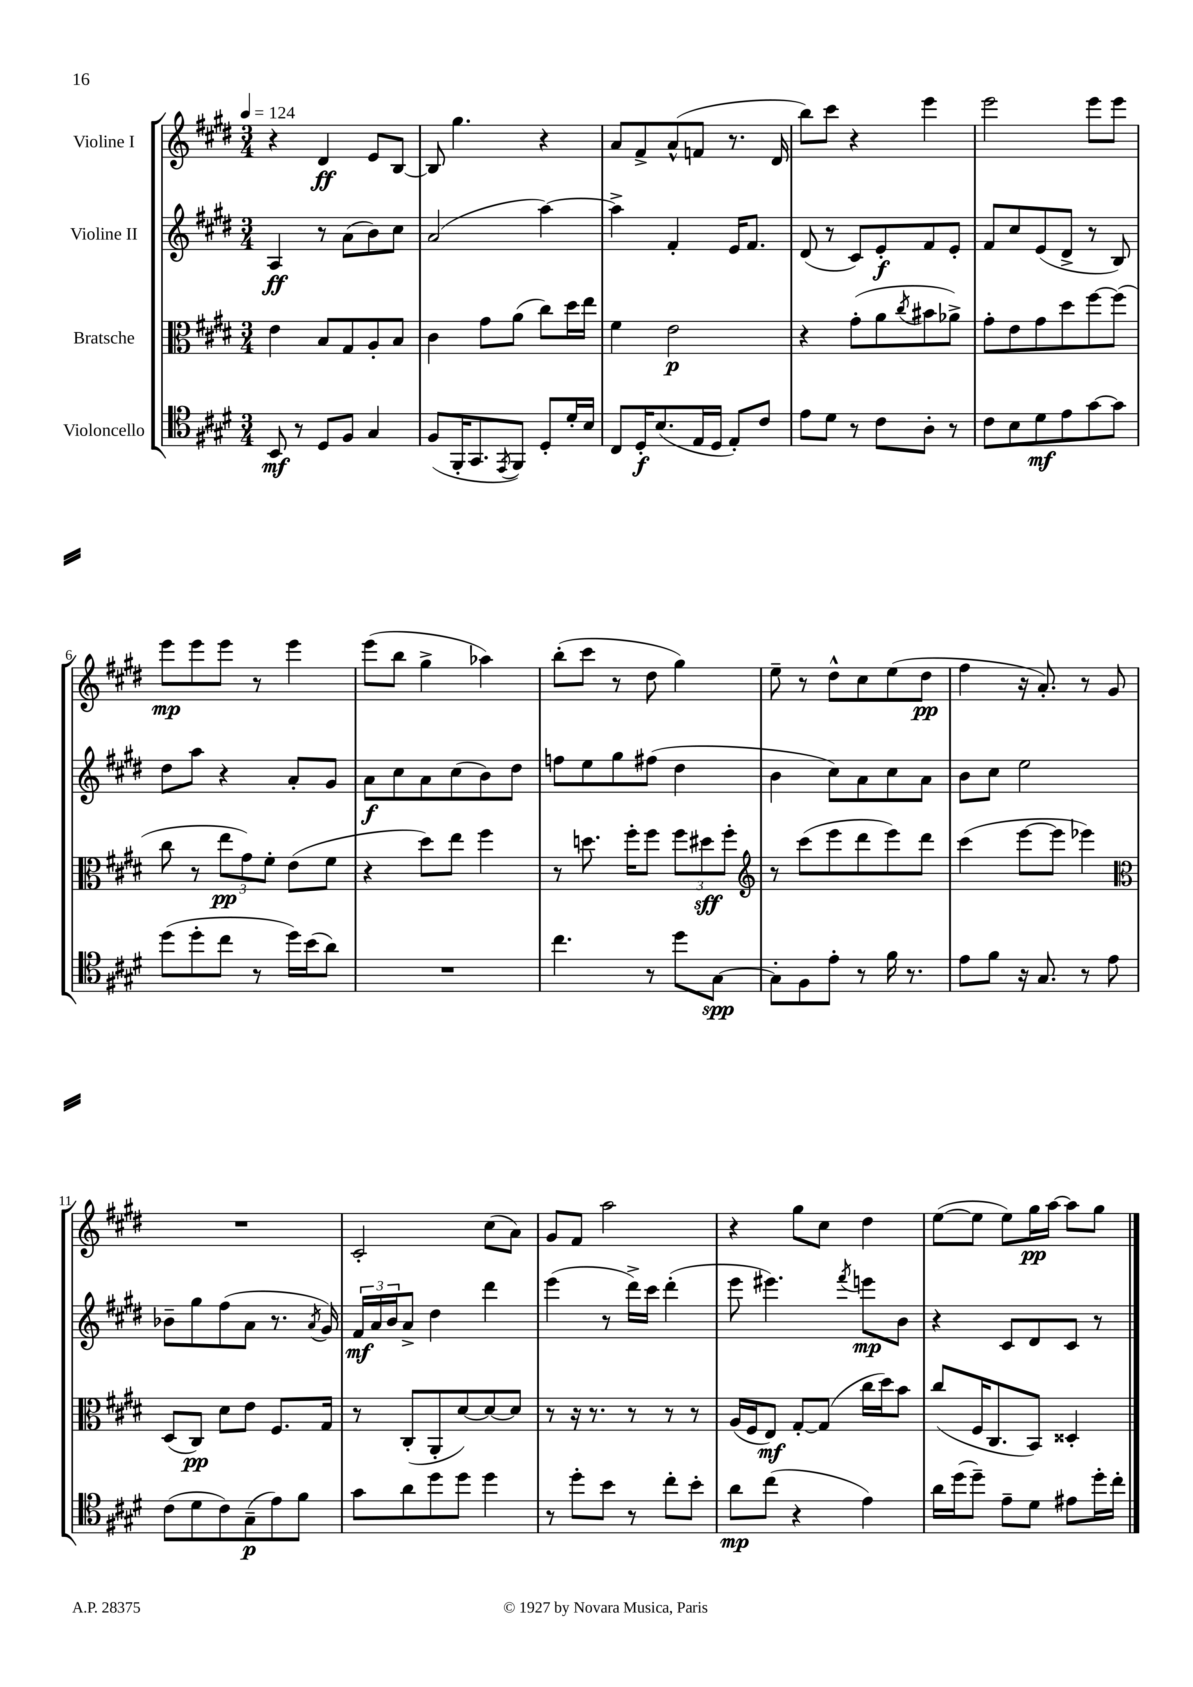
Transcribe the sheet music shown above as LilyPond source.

<<
\new StaffGroup <<
\new Staff = "s0" \with { instrumentName = "Violine I" } {
    \clef treble \key e \major \numericTimeSignature \time 3/4 \tempo 4 = 124
    r4 dis'4\ff e'8 b8~ |
    b8 gis''4. r4 |
    a'8 fis'8-> a'8-^( f'8 r8. dis'16 |
    b''8) cis'''8 r4 e'''4 |
    e'''2 e'''8 e'''8 |
    e'''8\mp e'''8 e'''8 r8 e'''4 |
    e'''8( b''8 gis''4-> aes''4) |
    b''8-.( cis'''8 r8 dis''8 gis''4) |
    e''8-- r8 dis''8-^ cis''8 e''8( dis''8\pp |
    fis''4 r16 a'8.-.) r8 gis'8 |
    R2. |
    cis'2-. cis''8( a'8) |
    gis'8 fis'8 a''2 |
    r4 gis''8 cis''8 dis''4 |
    e''8~( e''8 e''8) gis''16\pp a''16~ a''8 gis''8 \bar "|." |
}
\new Staff = "s1" \with { instrumentName = "Violine II" } {
    \clef treble \key e \major \numericTimeSignature \time 3/4
    a4\ff r8 a'8( b'8) cis''8 |
    a'2( a''4~) |
    a''4-> fis'4-. e'16 fis'8. |
    dis'8( r8 cis'8) e'8-.\f fis'8 e'8-. |
    fis'8 cis''8 e'8( dis'8-> r8 b8) |
    dis''8 a''8 r4 a'8-. gis'8 |
    a'8\f cis''8 a'8 cis''8( b'8) dis''8 |
    f''8 e''8 gis''8 fis''8( dis''4 |
    b'4 cis''8) a'8 cis''8 a'8 |
    b'8 cis''8 e''2 |
    bes'8-- gis''8 fis''8( a'8 r8. \acciaccatura { a'8 } gis'16) |
    \tuplet 3/2 { fis'16\mf a'16 b'16 } a'8-> dis''4 dis'''4 |
    e'''4( r8 dis'''16->) cis'''16 dis'''4-.( |
    e'''8 eis'''4.) \acciaccatura { fis'''8 } e'''8\mp b'8 |
    r4 cis'8 dis'8 cis'8 r8 \bar "|." |
}
\new Staff = "s2" \with { instrumentName = "Bratsche" } {
    \clef alto \key e \major \numericTimeSignature \time 3/4
    e'4 b8 gis8 a8-. b8 |
    cis'4 gis'8 a'8( cis''8) dis''16 e''16 |
    fis'4 e'2\p |
    r4 gis'8-.( a'8 \acciaccatura { cis''8 } bis'8 aes'8->) |
    gis'8-. e'8 gis'8 dis''8 fis''8~ fis''8( |
    cis''8 r8 \tuplet 3/2 { e''8\pp gis'8) fis'8-. } e'8( fis'8 |
    r4 dis''8) e''8 fis''4 |
    r8 d''8. fis''16-. fis''8 \tuplet 3/2 { fis''8 dis''8\sff fis''8-. } |
    \clef treble r8 cis'''8( e'''8 dis'''8 e'''8) dis'''8 |
    cis'''4( e'''8~ e'''8 ees'''4) |
    \clef alto dis8( cis8\pp) dis'8 e'8 fis8. gis16 |
    r8 cis8-.( a,8-. dis'8~) dis'8~ dis'8 |
    r8 r16 r8. r8 r8 r8 |
    a16( fis16 e8\mf) gis8~-. gis8( cis''16 dis''16) b'8 |
    cis''8( fis16 cis8. b,8) disis4-. \bar "|." |
}
\new Staff = "s3" \with { instrumentName = "Violoncello" } {
    \clef tenor \key e \major \numericTimeSignature \time 3/4
    b,8\mf r8 dis8 fis8 gis4 |
    fis8( fis,16-. gis,8. \acciaccatura { e,8 } fis,8) dis8-. dis'16-. b16 |
    cis8 dis16-.\f b8.( e16 dis16 e8-.) cis'8 |
    e'8 dis'8 r8 cis'8 a8-. r8 |
    cis'8 b8 dis'8\mf e'8 gis'8~ gis'8 |
    dis''8( dis''8-. cis''8 r8 dis''16) b'16( a'8) |
    R2. |
    cis''4. r8 dis''8 gis8~\spp |
    gis8-. fis8 e'8-. r8 fis'16 r8. |
    e'8 fis'8 r16 gis8. r8 e'8 |
    cis'8( dis'8 cis'8) gis8--\p( e'8) fis'8 |
    gis'8 a'8 dis''8 dis''8 dis''4 |
    r8 dis''8-. b'8 r8 cis''8-. b'8-. |
    a'8\mp cis''8( r4 e'4) |
    a'16 dis''16( dis''8--) e'8-- dis'8 eis'8 dis''16-. cis''16-. \bar "|." |
}
>>
>>
